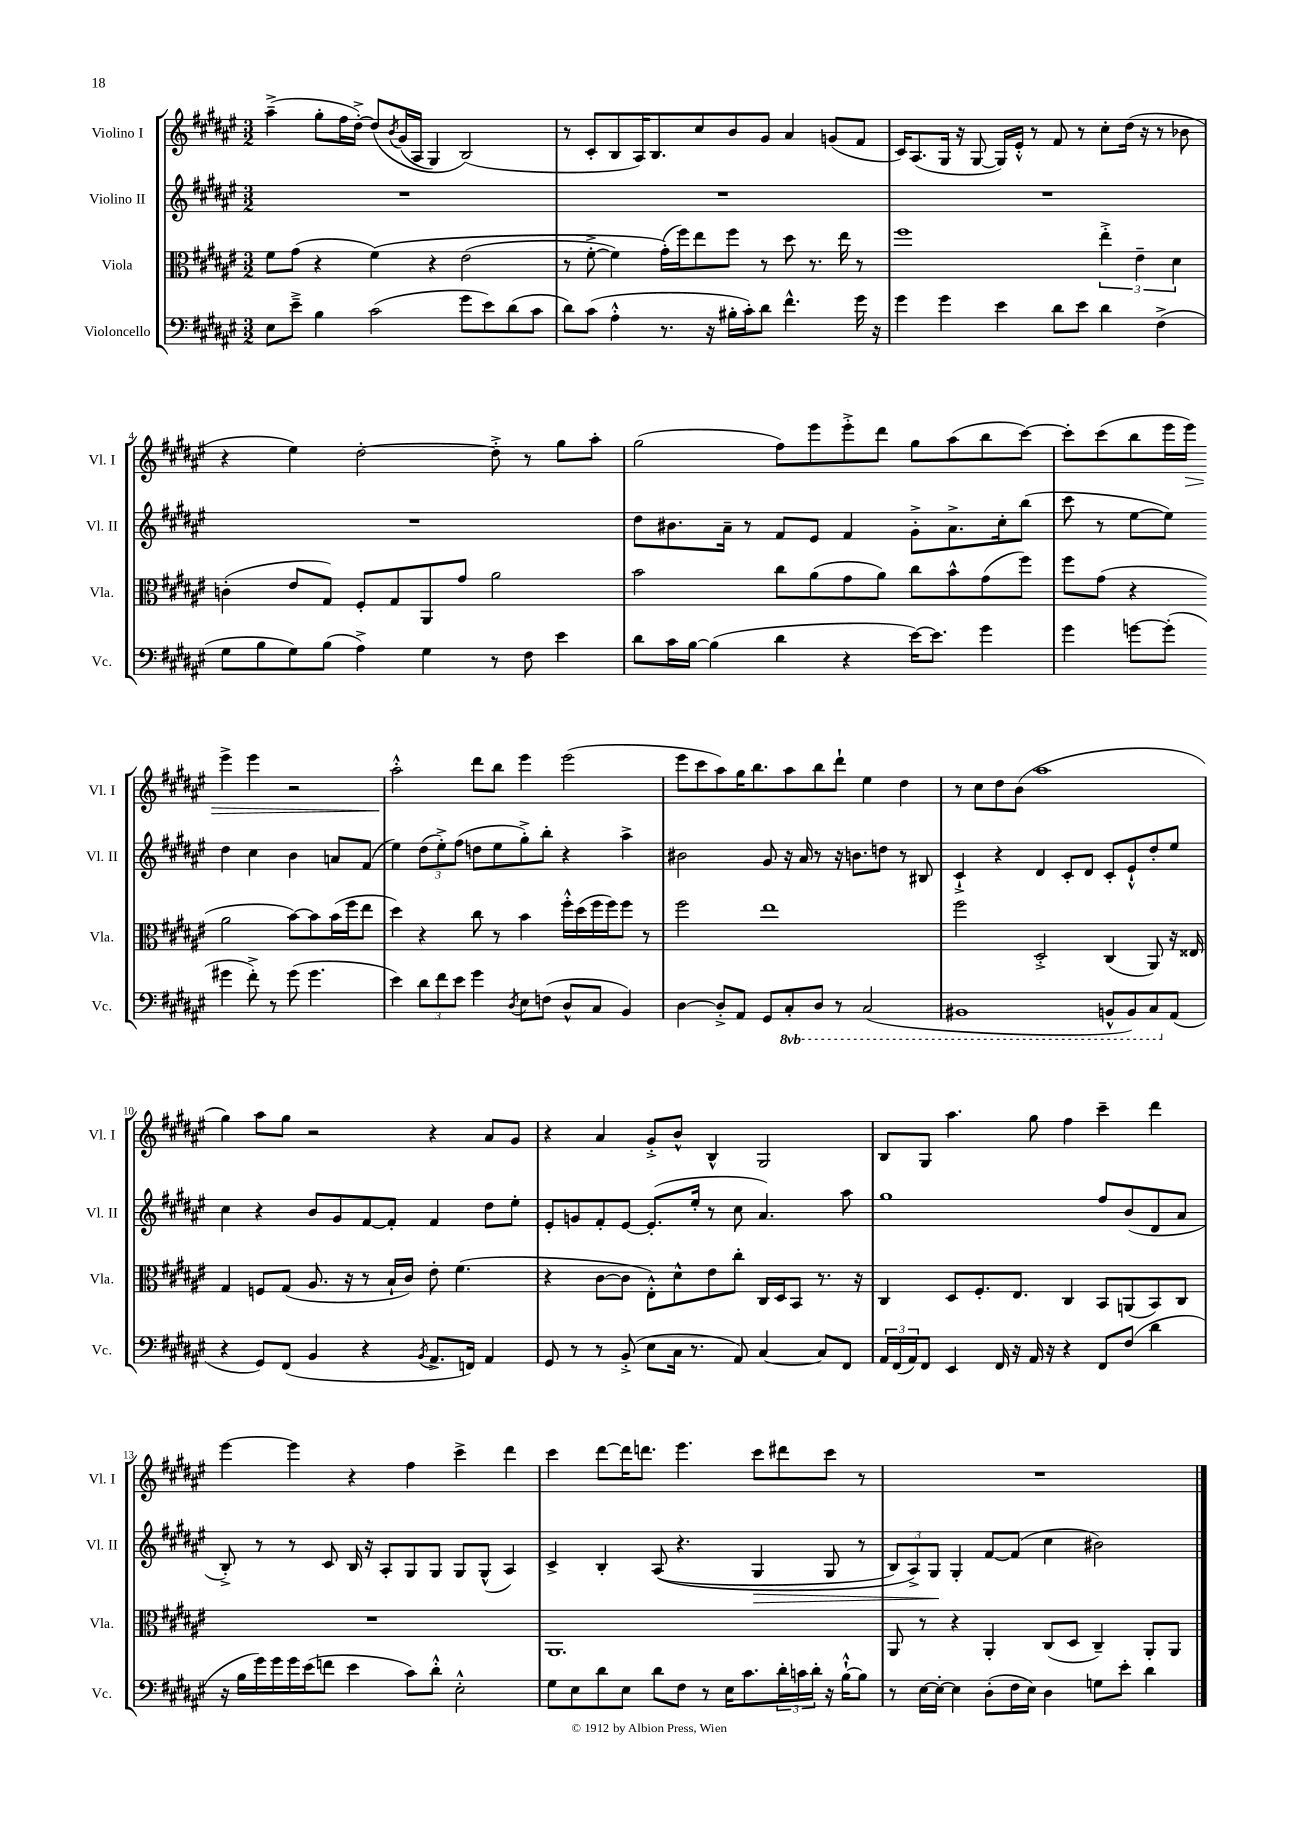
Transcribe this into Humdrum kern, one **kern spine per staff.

**kern	**kern	**kern	**dynam	**kern	**dynam
*part4	*part3	*part2	*part2	*part1	*part1
*staff4	*staff3	*staff2	*staff2	*staff1	*staff1
*I"Violoncello	*I"Viola	*I"Violino II	*	*I"Violino I	*
*I'Vc.	*I'Vla.	*I'Vl. II	*	*I'Vl. I	*
*clefF4	*clefC3	*clefG2	*	*clefG2	*
*k[f#c#g#d#a#e#]	*k[f#c#g#d#a#e#]	*k[f#c#g#d#a#e#]	*	*k[f#c#g#d#a#e#]	*
*M3/2	*M3/2	*M3/2	*	*M3/2	*
=1	=1	=1	=1	=1	=1
8E#\L	8f#\L	1.r	.	(4aa#~^\	.
8e#~^\J	(8g#\J	.	.	.	.
4B\	4r	.	.	8gg#'\L	.
.	.	.	.	16ff#\L	.
.	.	.	.	[16dd#'^\JJ)	.
(2c#\	(4f#\)	.	.	(8dd#/L]	.
.	.	.	.	8qb/	.
.	.	.	.	(16g#/L	.
.	.	.	.	16A#/JJ	.
.	4r	.	.	4G#/)	.
8g#\L	(2e#\	.	.	(2B/)	.
8e#\)	.	.	.	.	.
(8d#\	.	.	.	.	.
8c#\J	.	.	.	.	.
=2	=2	=2	=2	=2	=2
8d#\L)	8r	1.r	.	8r	.
(8c#\J	[8f#'^\	.	.	8c#'/L	.
4A#'^^\	4f#\])	.	.	8B/	.
.	.	.	.	16A#/K)	.
.	.	.	.	8.B/	.
8.r	(16g#'\LL)	.	.	.	.
.	16ff#\J)	.	.	.	.
.	8ee#\	.	.	8cc#/	.
16r	.	.	.	.	.
16B#X'\LL	8ff#\J	.	.	8b/	.
16c#'\J)	.	.	.	.	.
8d#\J	8r	.	.	8g#/J	.
4.f#^^\	8dd#\	.	.	4a#/	.
.	8.r	.	.	.	.
.	.	.	.	(8gn/L	.
.	16ee#\	.	.	.	.
16g#\	8r	.	.	8f#/J	.
16r	.	.	.	.	.
=3	=3	=3	=3	=3	=3
4g#\	1ff#	1.r	.	16c#/KL)	.
.	.	.	.	(8.A#/	.
4g#\	.	.	.	16G#/Jk	.
.	.	.	.	16r	.
.	.	.	.	[8G#/	.
4e#\	.	.	.	16G#/LL])	.
.	.	.	.	16e#'^^/JJ	.
.	.	.	.	8r	.
8d#\L	.	.	.	8f#/	.
8e#\J	.	.	.	8r	.
4d#\	6ee#'^\	.	.	8cc#'\L	.
.	.	.	.	(16dd#\Jk	.
.	6e#~\	.	.	.	.
.	.	.	.	16r	.
(4F#^\	.	.	.	8r	.
.	6d#\	.	.	.	.
.	.	.	.	8b-X\	.
!!LO:LB:g=z
=4	=4	=4	=4	=4	=4
8G#\L	(4cn'\	1.r	.	4r	.
8B\	.	.	.	.	.
8G#\)	8e#/L	.	.	4ee#\)	.
(8B\J	8G#/J)	.	.	.	.
4A#^\)	8F#'/L	.	.	[2dd#'\	.
.	8G#/	.	.	.	.
4G#\	8AA#/	.	.	.	.
.	8g#/J	.	.	.	.
8r	2a#\	.	.	8dd#'^\]	.
8F#\	.	.	.	8r	.
4e#\	.	.	.	8gg#\L	.
.	.	.	.	8aa#'\J	.
=5	=5	=5	=5	=5	=5
8d#\L	2b\	8dd#\L	.	(2gg#\	.
16c#\L	.	8.b#X\	.	.	.
[16B\JJ	.	.	.	.	.
(4B\]	.	.	.	.	.
.	.	16a#~\Jk	.	.	.
.	.	8r	.	.	.
4d#\	8cc#\L	8f#/L	.	8ff#\L)	.
.	(8a#\	8e#/J	.	8eee#\	.
4r	8g#\	4f#/	.	8eee#'^\	.
.	8a#\J)	.	.	8ddd#\J	.
[16e#\KL)	8cc#\L	8g#'^\L	.	8gg#\L	.
8.e#\J]	.	.	.	.	.
.	8b^^\	8.a#^\	.	(8aa#\	.
4g#\	(8g#\	.	.	8bb\	.
.	.	16cc#'\k	.	.	.
.	8ff#\J)	(8bb\J	.	[8ccc#\J)	.
=6	=6	=6	=6	=6	=6
4g#\	8ff#\L	8ccc#\	.	8ccc#'\L]	.
.	(8g#\J	8r	.	(8ccc#\	.
[8gn\L	4r	[8ee#\L	.	8bb\	.
(8g'\J]	.	8ee#\J])	.	16eee#\L	.
!	!	!	!	!	!LO:HP:b
.	.	.	.	16eee#\JJ)	>
4g#X\	2a#\	4dd#\	.	4eee#^\	.
8f#'^\)	.	4cc#\	.	4eee#\	.
8r	.	.	.	.	.
(8g#\	[8b\L)	4b\	.	2r	.
4.g#\	8b\]	.	.	.	.
.	(16b\L	8an/L	.	.	.
.	16ff#\J	.	.	.	.
.	8ee#\J	(8f#/J	.	.	.
!!LO:LB:g=z
=7	=7	=7	=7	=7	=7
4e#\)	4dd#\)	4ee#\)	.	2aa#'^^\	.
12d#\L	4r	(12dd#\L	.	.	.
12f#\	.	12ee#'^\)	.	.	.
12e#\J	.	(12ff#\J	.	.	.
4g#\	8cc#\	8ddn\L	.	8ddd#\L	]
.	8r	8ee#\	.	8bb\J	.
8qD#/	.	.	.	.	.
8E#\L	4b\	8gg#'^\)	.	4eee#\	.
(8Fn\J	.	8bb'\J	.	.	.
8D#^^/L	16ff#'^^\LL	4r	.	(2eee#\	.
.	(16dd#\	.	.	.	.
8C#/J	16ff#\	.	.	.	.
.	16ff#\J)	.	.	.	.
4BB/)	8ff#\J	4aa#^\	.	.	.
.	8r	.	.	.	.
=8	=8	=8	=8	=8	=8
[4D#\	2ff#\	2b#X\	.	8eee#\L	.
.	.	.	.	8ccc#\	.
8D#'^/L]	.	.	.	8aa#\)	.
8AA#/J	.	.	.	16gg#\K	.
.	.	.	.	8.bb\	.
8GG#/L	1ee#	8g#/	.	.	.
*8ba	*	*	*	*	*
8CC#'/	.	16r	.	8aa#\	.
.	.	16a#/	.	.	.
8DD#/J	.	8r	.	8bb\	.
8r	.	16r	.	8ddd#`\J	.
.	.	8.bn\L	.	.	.
(2CC#/	.	.	.	4ee#\	.
.	.	8ddn\J	.	.	.
.	.	8r	.	4dd#\	.
.	.	8B#X/	.	.	.
=9	=9	=9	=9	=9	=9
1BBB#X	2ff#\	4c#`^/	.	8r	.
.	.	.	.	8cc#\L	.
.	.	4r	.	8dd#\	.
.	.	.	.	(8b\J	.
.	2D#'^/	4d#/	.	1aa#	.
.	.	8c#'/L	.	.	.
.	.	8d#/J	.	.	.
8BBBn^^/L	(4C#/	8c#'/L	.	.	.
8BBB/)	.	8e#`^^/	.	.	.
8CC#/	8AA#/)	8dd#'/	.	.	.
*X8ba	*	*	*	*	*
(8AA#/J	16r	8ee#/J	.	.	.
.	16E##X/	.	.	.	.
!!LO:LB:g=z
=10	=10	=10	=10	=10	=10
4r	4G#/	4cc#\	.	4gg#\)	.
8GG#/L)	8Fn/L	4r	.	8aa#\L	.
(8FF#/J	(8G#/J	.	.	8gg#\J	.
4BB/	8.A#/	8b/L	.	2r	.
.	.	8g#/	.	.	.
.	16r	.	.	.	.
4r	8r	[8f#/	.	.	.
.	16B`/LL	8f#'/J]	.	.	.
.	16c#/JJ)	.	.	.	.
8qBB/	.	.	.	.	.
8.AA#^/L	8e#'\	4f#/	.	4r	.
.	(4.f#\	.	.	.	.
16FFn/Jk)	.	.	.	.	.
4AA#/	.	8dd#\L	.	8a#/L	.
.	.	8ee#'\J	.	8g#/J	.
=11	=11	=11	=11	=11	=11
8GG#/	4r	8e#'/L	.	4r	.
8r	.	8gn/	.	.	.
8r	[8c#\L	8f#'/	.	4a#/	.
(8BB'^/	8c#\J]	[8e#/J	.	.	.
8E#\L	8E#'^^\L)	(8.e#'/L]	.	8g#'^/L	.
16C#\Jk	8d#^^\	.	.	8b^^/J	.
8.r	.	16ee#'/Jk	.	.	.
.	8e#\	8r	.	4B^^/	.
8AA#/)	8cc#'\J	8cc#\	.	.	.
[4C#/	16C#/LL	4.a#/)	.	2G#/	.
.	16D#/J	.	.	.	.
.	8BB/J	.	.	.	.
8C#/L]	8.r	.	.	.	.
8FF#/J	.	8aa#\	.	.	.
.	16r	.	.	.	.
=12	=12	=12	=12	=12	=12
24AA#/LL	4C#/	1gg#	.	8B/L	.
(24FF#/	.	.	.	.	.
24AA#/J)	.	.	.	.	.
8FF#/J	.	.	.	8G#/J	.
4EE#/	8D#/L	.	.	4.aa#\	.
.	8.F#'/	.	.	.	.
16FF#/	.	.	.	.	.
16r	8.E#/J	.	.	.	.
16AA#/	.	.	.	8gg#\	.
16r	.	.	.	.	.
4r	4C#/	.	.	4ff#\	.
8FF#/L	8BB/L	8ff#/L	.	4ccc#~\	.
(8F#/J	(8AAn/	(8b/	.	.	.
4d#\	8BB/)	8d#/	.	4ddd#\	.
.	8C#/J	8a#/J	.	.	.
!!LO:LB:g=z
=13	=13	=13	=13	=13	=13
16r	1.r	8B'^/)	.	[4eee#\	.
16B\LL	.	.	.	.	.
16g#\)	.	8r	.	.	.
16g#\	.	.	.	.	.
16g#\	.	8r	.	4eee#\]	.
(16e#\J	.	.	.	.	.
8fn\J	.	8c#/	.	.	.
4e#\	.	16B/	.	4r	.
.	.	16r	.	.	.
.	.	8A#'/L	.	.	.
8c#\L)	.	8G#/	.	4ff#\	.
8d#'^^\J	.	8G#/J	.	.	.
2E#'^^\	.	8G#/L	.	4ccc#^\	.
.	.	(8G#^^/J	.	.	.
.	.	4A#/)	.	4ddd#\	.
=14	=14	=14	=14	=14	=14
8G#\L	1.AA#	4c#^/	.	4ccc#\	.
8E#\	.	.	.	.	.
8d#\	.	4B'/	.	[8ddd#\L	.
8E#\J	.	.	.	16ddd#\K]	.
.	.	.	.	8.dddn\J	.
8d#\L	.	((8A#/	.	.	.
8F#\J	.	4.r	.	4.eee#\	.
8r	.	.	.	.	.
16E#\KL	.	.	.	.	.
8.c#\	.	.	.	.	.
!	!	!	!LO:HP:b	!	!
.	.	4G#/	>	8ccc#\L	.
24d#'\L	.	.	.	8ddd#X\	.
24cn\	.	.	.	.	.
24d#'\JJ	.	.	.	.	.
16r	.	8G#/	.	8ccc#\J	.
[16B`^^\KL	.	.	.	.	.
8B\J]	.	8r	.	8r	.
=15	=15	=15	=15	=15	=15
8r	8AA#/	12B/L)	.	1.r	.
.	.	12A#^/)	.	.	.
[16E#\LL	8r	.	.	.	.
.	.	12G#/J	.	.	.
16E#'\JJ_	.	.	.	.	.
4E#\]	4r	4G#'/	]	.	.
(8D#'\L	4AA#'/	[8f#/L	.	.	.
16F#\L	.	(8f#/J]	.	.	.
16E#\JJ)	.	.	.	.	.
4D#\	(8C#/L	4cc#\	.	.	.
.	8D#/J	.	.	.	.
8Gn\L	4C#~/)	2b#X\)	.	.	.
8e#'\J	.	.	.	.	.
4d#\	8AA#'/L	.	.	.	.
.	8AA#/J	.	.	.	.
==	==	==	==	==	==
*-	*-	*-	*-	*-	*-
